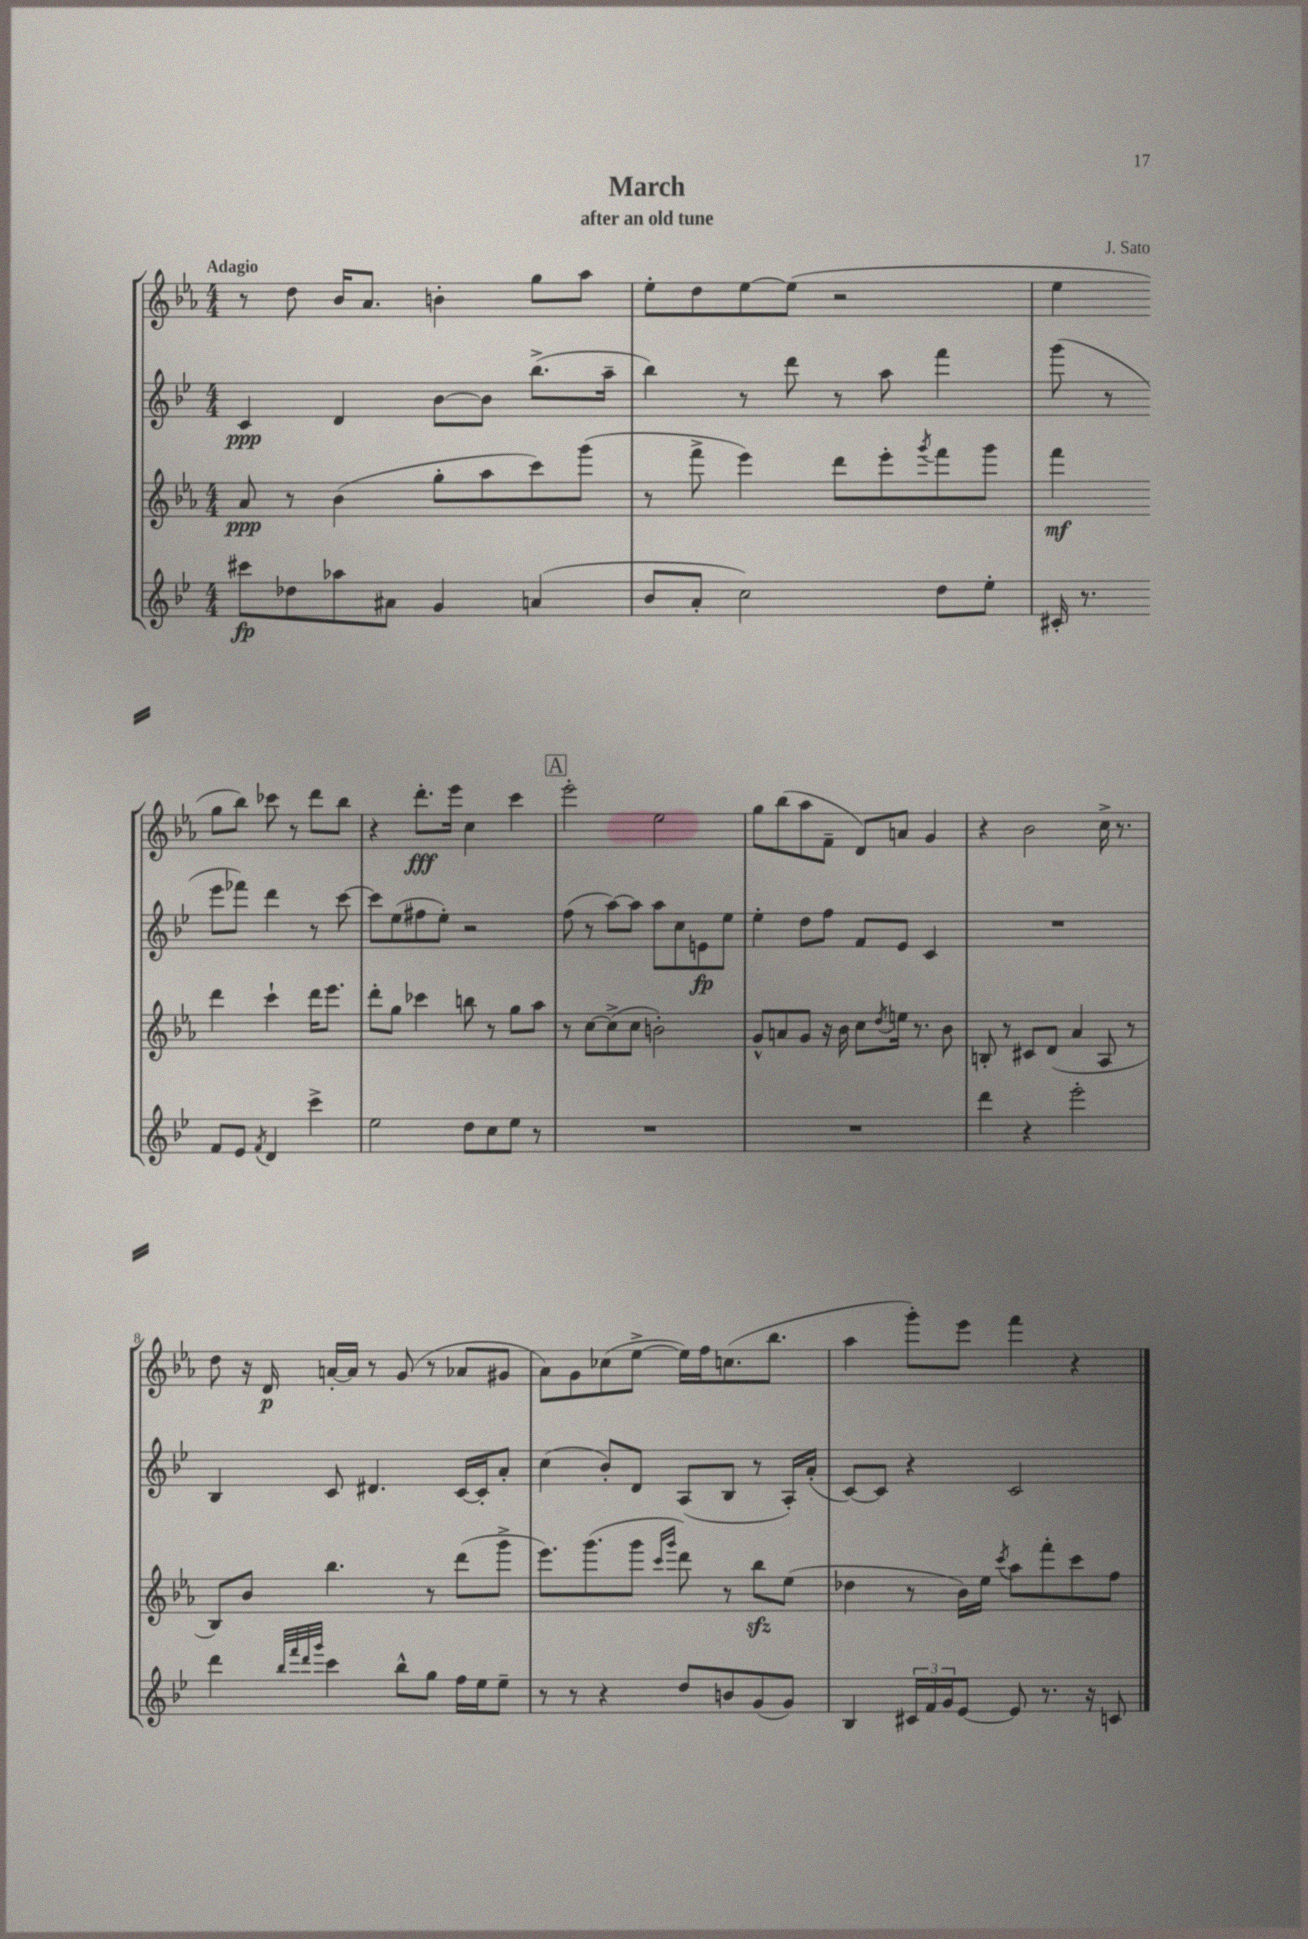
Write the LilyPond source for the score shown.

\header { title = "March" composer = "J. Sato" subtitle = "after an old tune" }
<<
\new StaffGroup <<
\new Staff = "s0" {
    \clef treble \key ees \major \numericTimeSignature \time 4/4 \tempo "Adagio"
    r8 d''8 bes'16 aes'8. b'4-. g''8 aes''8 |
    ees''8-. d''8 ees''8~ ees''8( r2 |
    ees''4 g''8 bes''8) ces'''8 r8 d'''8 bes''8 |
    r4 d'''8.-.\fff ees'''16 c''4 c'''4 |
    \mark \markup { \box "A" } ees'''2-. ees''2 |
    g''8 bes''8( aes''8 f'8-- d'8) a'8 g'4 |
    r4 bes'2 c''16-> r8. |
    d''8 r16 d'16\p a'16~-. a'16 r8 g'8( r8 aes'8 gis'8 |
    aes'8) g'8 ces''8( ees''8~-> ees''16) f''16 c''8.( bes''8. |
    aes''4 g'''8-.) ees'''8 f'''4 r4 \bar "|." |
}
\new Staff = "s1" {
    \clef treble \key bes \major \numericTimeSignature \time 4/4
    c'4\ppp d'4 bes'8~ bes'8 bes''8.->( a''16-- |
    bes''4) r8 d'''8 r8 a''8 f'''4 |
    g'''8( r8 ees'''8 fes'''8) d'''4 r8 c'''8~ |
    c'''8 ees''8( fis''8 ees''8-.) r2 |
    \mark \markup { \box "A" } f''8( r8 a''8~) a''8 a''8 c''8 e'8\fp ees''8 |
    ees''4-. d''8 f''8 f'8 ees'8 c'4 |
    R1 |
    bes4 c'8 dis'4. c'16~ c'16-. a'8-. |
    c''4( bes'8-.) d'8 a8( bes8 r8 a16-.) a'16-.( |
    c'8~) c'8 r4 c'2 \bar "|." |
}
\new Staff = "s2" {
    \clef treble \key ees \major \numericTimeSignature \time 4/4
    aes'8\ppp r8 bes'4( g''8-. aes''8 c'''8) g'''8( |
    r8 f'''8-> ees'''4) d'''8 ees'''8-. \acciaccatura { g'''8 } f'''8 g'''8 |
    f'''4\mf d'''4 c'''4-! d'''16 ees'''8. |
    d'''8-. g''8 ces'''4 b''8 r8 g''8 aes''8 |
    \mark \markup { \box "A" } r8 c''8~ c''8->( c''8 b'2-.) |
    g'8-^ a'8 g'8 r16 bes'16 c''8 \acciaccatura { d''8 } e''16 r8. bes'8 |
    b8-. r8 cis'8 d'8( aes'4 aes8 r8 |
    bes8) bes'8 bes''4. r8 d'''8( g'''8-> |
    ees'''8.) g'''8.( g'''8 \grace { c'''16 g'''16 } d'''8) r8 bes''8\sfz ees''8( |
    des''4 r8 bes'16) ees''16 \acciaccatura { c'''8 } aes''8 f'''8-. c'''8 f''8 \bar "|." |
}
\new Staff = "s3" {
    \clef treble \key bes \major \numericTimeSignature \time 4/4
    cis'''8\fp des''8 aes''8 ais'8 g'4 a'4( |
    bes'8 a'8-. c''2) d''8 ees''8-. |
    cis'16-. r8. f'8 ees'8 \acciaccatura { f'8 } d'4 c'''4-> |
    ees''2 d''8 c''8 ees''8 r8 |
    \mark \markup { \box "A" } R1 |
    R1 |
    d'''4 r4 ees'''2-. |
    d'''4 \grace { bes''32 f'''32 d'''32 g'''32 } c'''4 bes''8-^ g''8 f''16 ees''16 ees''8-- |
    r8 r8 r4 d''8 b'8 g'8( g'8) |
    bes4 \tuplet 3/2 { cis'16 f'16 g'16 } ees'8~ ees'8 r8. r16 c'8 \bar "|." |
}
>>
>>
